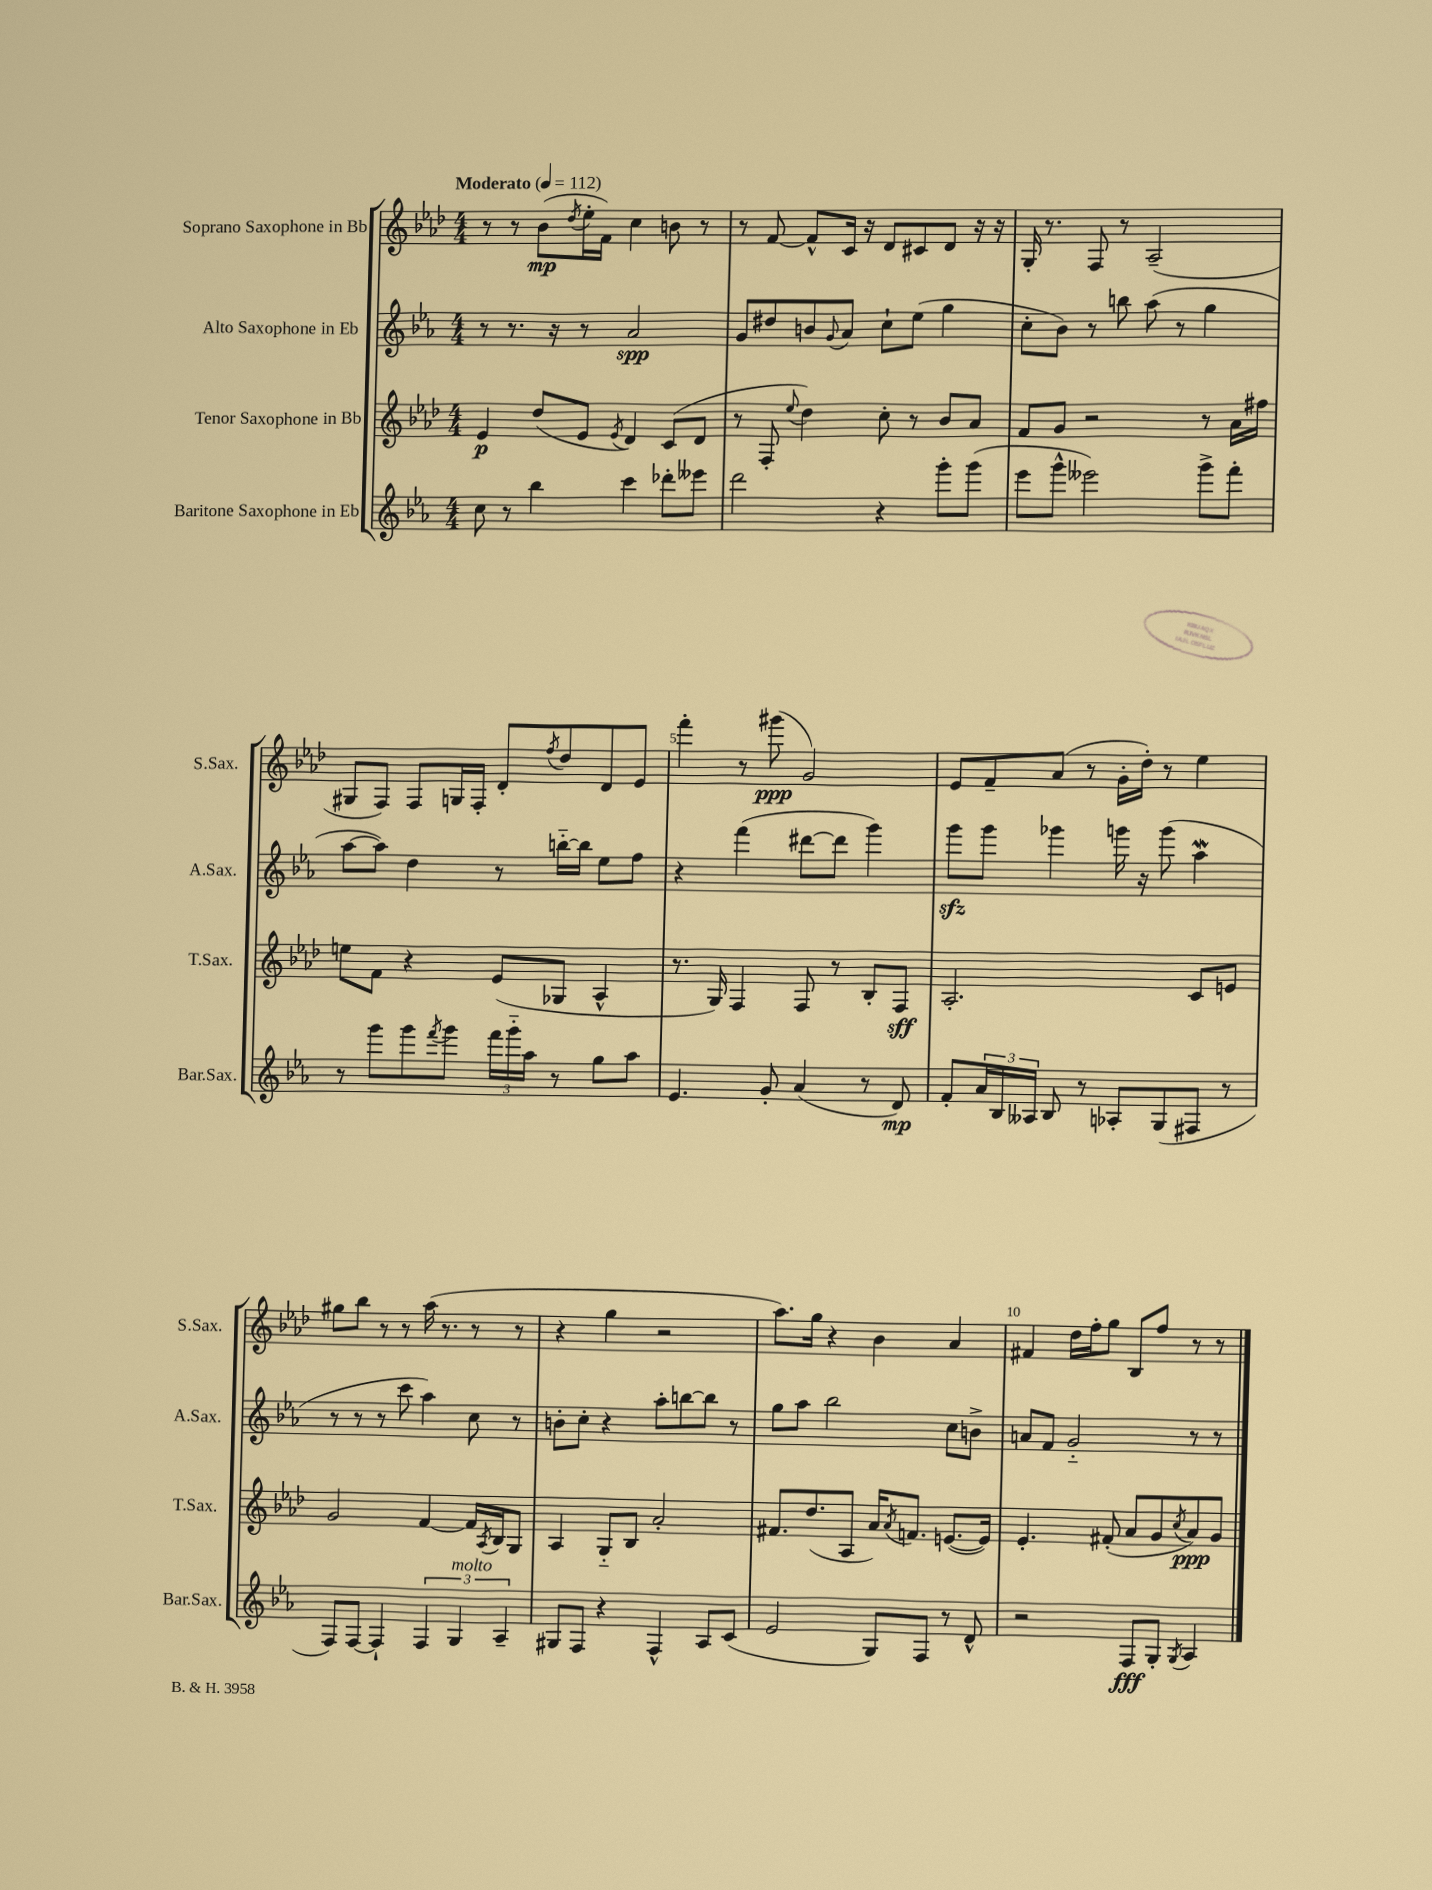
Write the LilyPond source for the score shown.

<<
\new StaffGroup <<
\new Staff = "s0" \with { instrumentName = "Soprano Saxophone in Bb" shortInstrumentName = "S.Sax." } {
    \clef treble \key aes \major \numericTimeSignature \time 4/4 \tempo "Moderato" 4 = 112
    r8 r8 bes'8\mp( \acciaccatura { des''8 } ees''16-. f'16) c''4 b'8 r8 |
    r8 f'8~ f'8-^ c'16 r16 des'8 cis'8 des'8 r16 r16 |
    g16-. r8. f8 r8 aes2--( |
    gis8 f8) f8 g16 f16-. des'8-. \acciaccatura { f''8 } des''8 des'8 ees'8 |
    f'''4-. r8 gis'''8\ppp( g'2) |
    ees'8 f'8-- aes'8( r8 g'16-. des''16-.) r8 ees''4 |
    gis''8 bes''8 r8 r8 aes''16( r8. r8 r8 |
    r4 g''4 r2 |
    aes''8.) g''16 r4 bes'4 aes'4 |
    fis'4 des''16 f''16-. g''8 bes8 f''8 r8 r8 \bar "|." |
}
\new Staff = "s1" \with { instrumentName = "Alto Saxophone in Eb" shortInstrumentName = "A.Sax." } {
    \clef treble \key ees \major \numericTimeSignature \time 4/4
    r8 r8. r16 r8 aes'2\spp |
    g'8 dis''8 b'8 \appoggiatura { g'8 } aes'8 c''8-! ees''8( g''4 |
    c''8-. bes'8) r8 b''8 aes''8( r8 g''4 |
    aes''8~ aes''8) d''4 r8 b''16~-_ b''16 ees''8 f''8 |
    r4 f'''4( dis'''8~ dis'''8 g'''4) |
    g'''8\sfz g'''8 ges'''4 g'''16 r16 g'''8( aes''4\mordent |
    r8 r8 r8 c'''8 aes''4) c''8 r8 |
    b'8-. c''8-. r4 aes''8-. b''8~ b''8 r8 |
    g''8 aes''8 bes''2 c''8 b'8-> |
    a'8 f'8 g'2-_ r8 r8 \bar "|." |
}
\new Staff = "s2" \with { instrumentName = "Tenor Saxophone in Bb" shortInstrumentName = "T.Sax." } {
    \clef treble \key aes \major \numericTimeSignature \time 4/4
    ees'4\p des''8( ees'8 \acciaccatura { ees'8 } des'4) c'8( des'8 |
    r8 f8-. \appoggiatura { ees''8 } des''4) c''8-. r8 bes'8 aes'8 |
    f'8 g'8 r2 r8 aes'16 fis''16 |
    e''8 f'8 r4 ees'8( ges8 aes4-^ |
    r8. g16) f4 f8 r8 bes8-. f8\sff |
    aes2.-. c'8 e'8 |
    g'2 f'4~ f'16 \acciaccatura { aes8 } bes16 g8 |
    aes4 g8-_ bes8 aes'2-. |
    fis'8. des''8.( aes8 aes'16) \acciaccatura { aes'8 } f'8. e'8.~( e'16) |
    ees'4.-. fis'8-.( aes'8 g'8 \acciaccatura { c''8 } aes'8\ppp) g'8 \bar "|." |
}
\new Staff = "s3" \with { instrumentName = "Baritone Saxophone in Eb" shortInstrumentName = "Bar.Sax." } {
    \clef treble \key ees \major \numericTimeSignature \time 4/4
    c''8 r8 bes''4 c'''4 des'''8-. eeses'''8 |
    d'''2 r4 g'''8-. g'''8( |
    ees'''8 g'''8-^ eeses'''2) g'''8-> f'''8-. |
    r8 g'''8 g'''8 \acciaccatura { f'''8 } g'''8 \tuplet 3/2 { f'''16 g'''16-_ aes''16 } r8 g''8 aes''8 |
    ees'4. g'8-. aes'4( r8 d'8\mp) |
    f'8-. \tuplet 3/2 { aes'16 bes16 aeses16 } bes8 r8 aes8-. g8( fis8 r8 |
    f8) f8~ f4-! \tuplet 3/2 { f4 g4^\markup { \italic "molto" } aes4-- } |
    gis8 f8 r4 f4-^ aes8 c'8( |
    ees'2 g8) f8 r8 d'8-^ |
    r2 f8\fff g8-. \acciaccatura { g8 } aes4 \bar "|." |
}
>>
>>
\layout { \context { \Score \override BarNumber.break-visibility = ##(#f #t #t) barNumberVisibility = #(every-nth-bar-number-visible 5) } }
